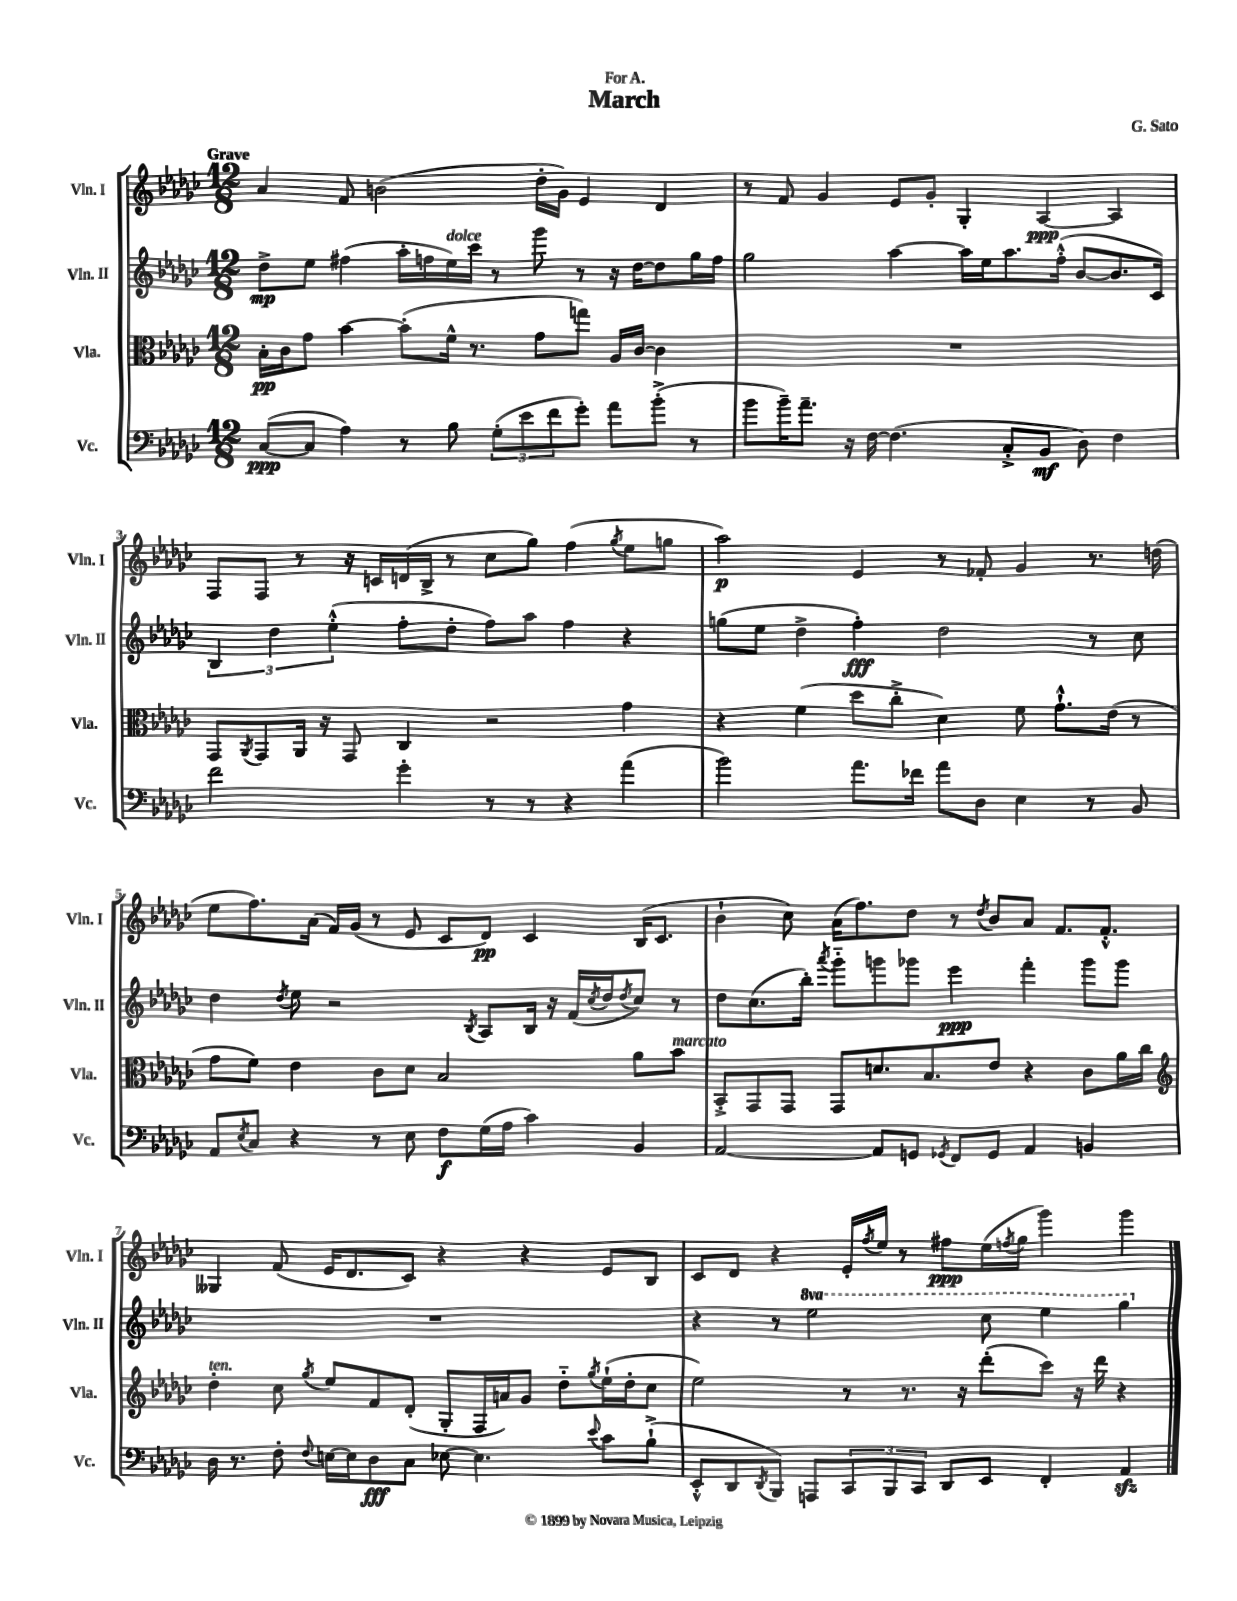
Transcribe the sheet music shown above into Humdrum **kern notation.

**kern	**kern	**kern	**kern
*staff4	*staff3	*staff2	*staff1
*clefF4	*clefC3	*clefG2	*clefG2
*k[b-e-a-d-g-c-]	*k[b-e-a-d-g-c-]	*k[b-e-a-d-g-c-]	*k[b-e-a-d-g-c-]
*M12/8	*M12/8	*M12/8	*M12/8
([8C-	16B-'	8dd-^	4a-
.	16c-	.	.
8C-]	8g-	8ee-	.
4A-)	[4b-	(4ff#	8f
.	.	.	(2b
8r	(8b-']	16aa-'	.
.	.	16ff	.
8B-	16f^^	16ee-)	.
.	8.r	16ccc-	.
(12G-'	.	8r	.
12e-	.	.	.
.	8g-	8ggg-	16dd-'
12f	.	.	.
.	.	.	16g-)
8g-')	8gg)	8r	4e-
8a-	16A-	16r	.
.	[16c-	[16dd-	.
(8b-'^	4c-]	8dd-]	4d-
8r	.	16gg-	.
.	.	16ff	.
=	=	=	=
8b-	1.r	2gg-	8r
16b-~)	.	.	8f
8.a-~	.	.	.
.	.	.	4g-
16r	.	.	.
[16F	.	.	.
(4.F]	.	[4aa-	8e-
.	.	.	8g-'
.	.	16aa-]	4G-'
.	.	16ee-	.
8C-'^	.	8.aa-	.
8BB-	.	.	[4A-
.	.	(16ff'^^	.
8D-)	.	[8b-	.
4F	.	8.b-]	4A-]
.	.	16c-)	.
=	=	=	=
2f	8GG-	6B-	8F
.	8qAA-	.	.
.	8GG-	.	8F
.	.	6dd-	.
.	16AA-	.	8r
.	16r	.	.
.	.	(6ee-'^^	.
.	8GG-	.	16r
.	.	.	16c
4g-'	4C-	8ff'	(16d
.	.	.	16B-^
.	.	8dd-'	8r
8r	2r	8ff)	8cc-
8r	.	8aa-	8gg-)
4r	.	4ff	(4ff
.	.	.	8qgg-
(4a-	4g-	4r	8ee-
.	.	.	8gg
=	=	=	=
2b-)	4r	(8gg	2aa-)
.	.	8ee-	.
.	(4f	4dd-^	.
8.a-	8dd-	4ff')	4e-
.	8cc-'^	.	.
16f-	.	.	.
8a-	4d-)	2dd-	8r
8D-	.	.	8f-'
4E-	8f	.	4g-
.	8.g-`^^	.	.
8r	.	8r	8.r
.	(16e-	.	.
8BB-	8r	8cc-	.
.	.	.	(16dd
=	=	=	=
8AA-	8g-	4dd-	8ee-
8qE-	.	.	.
8C-	8f)	.	8.ff)
.	.	8qdd-	.
4r	4e-	8ee-	.
.	.	.	(16a-
.	.	2r	16f)
.	.	.	(16g-
8r	8c-	.	8r
8E-	8d-	.	8e-
8F	2B-	.	8c-
.	.	8qB-	.
(16G-	.	8A-	8d-)
16A-	.	.	.
4c-)	.	16B-	4c-
.	.	16r	.
.	.	(16f	.
.	.	8qcc-	.
.	.	16dd-	.
.	.	8qdd-	.
4BB-	8a-	8cc-)	(16B-
.	.	.	8.c-
.	8b-	8r	.
=	=	=	=
[2AA-	8BB-'^	8dd-	4b-`
.	8GG-	(8.cc-	.
.	8GG-	.	8cc-)
.	.	16bb-')	.
.	.	8qaaa-	.
.	8GG-	8ggg-'~	(16a-
.	.	.	8.ff)
8AA-]	8.d	8ggg	.
8GG	.	8ggg-	8dd-
.	8.B-	.	.
8qGG-	.	.	.
8FF	.	4eee-	8r
.	.	.	8qdd-
8GG-	8e-	.	8b-
4AA-	4r	4fff'	8a-
.	.	.	8.f
4BB	8c-	8ggg-	.
.	.	.	8.f'^^
.	16a-	8ggg-	.
.	16cc-	.	.
=	=	=	=
*	*clefG2	*	*
16D-	4dd-'	1.r	4G--
8.r	.	.	.
8F'	8cc-	.	(8f
8qqF	8qgg-	.	.
[16E	8ee-	.	16e-
16E]	.	.	8.d-
8D-	8f	.	.
8C-	(8d-'	.	8c-)
[8E-	8G-'	.	4r
4.E-]	16F	.	.
.	16a)	.	.
.	8g-	.	4r
.	8dd-'~	.	.
8qqe-	8qgg-	.	.
8c-	(16ee-`	.	8e-
.	16dd-'	.	.
(8B-`^	8cc-	.	8B-
=	=	=	=
8EE-'^^	2ee-)	4r	8c-
8DD-	.	.	8d-
8qDD-	.	.	.
8BBB-)	.	8r	4r
8AAA	.	2eee-	.
12CC-	8r	.	16e-'
.	.	.	8qff
.	.	.	16ee-
12BBB-	.	.	.
.	8.r	.	8r
12CC-	.	.	.
8DD-	.	.	8ff#
.	16r	.	.
8EE-	(8ddd-'	8ccc-	(16ee-
.	.	.	8qff
.	.	.	16gg-
4FF'	8ccc-)	4eee-	4ggg-)
.	16r	.	.
.	16ddd-	.	.
4AA-	4r	4ggg-	4ggg-
==	==	==	==
*-	*-	*-	*-
